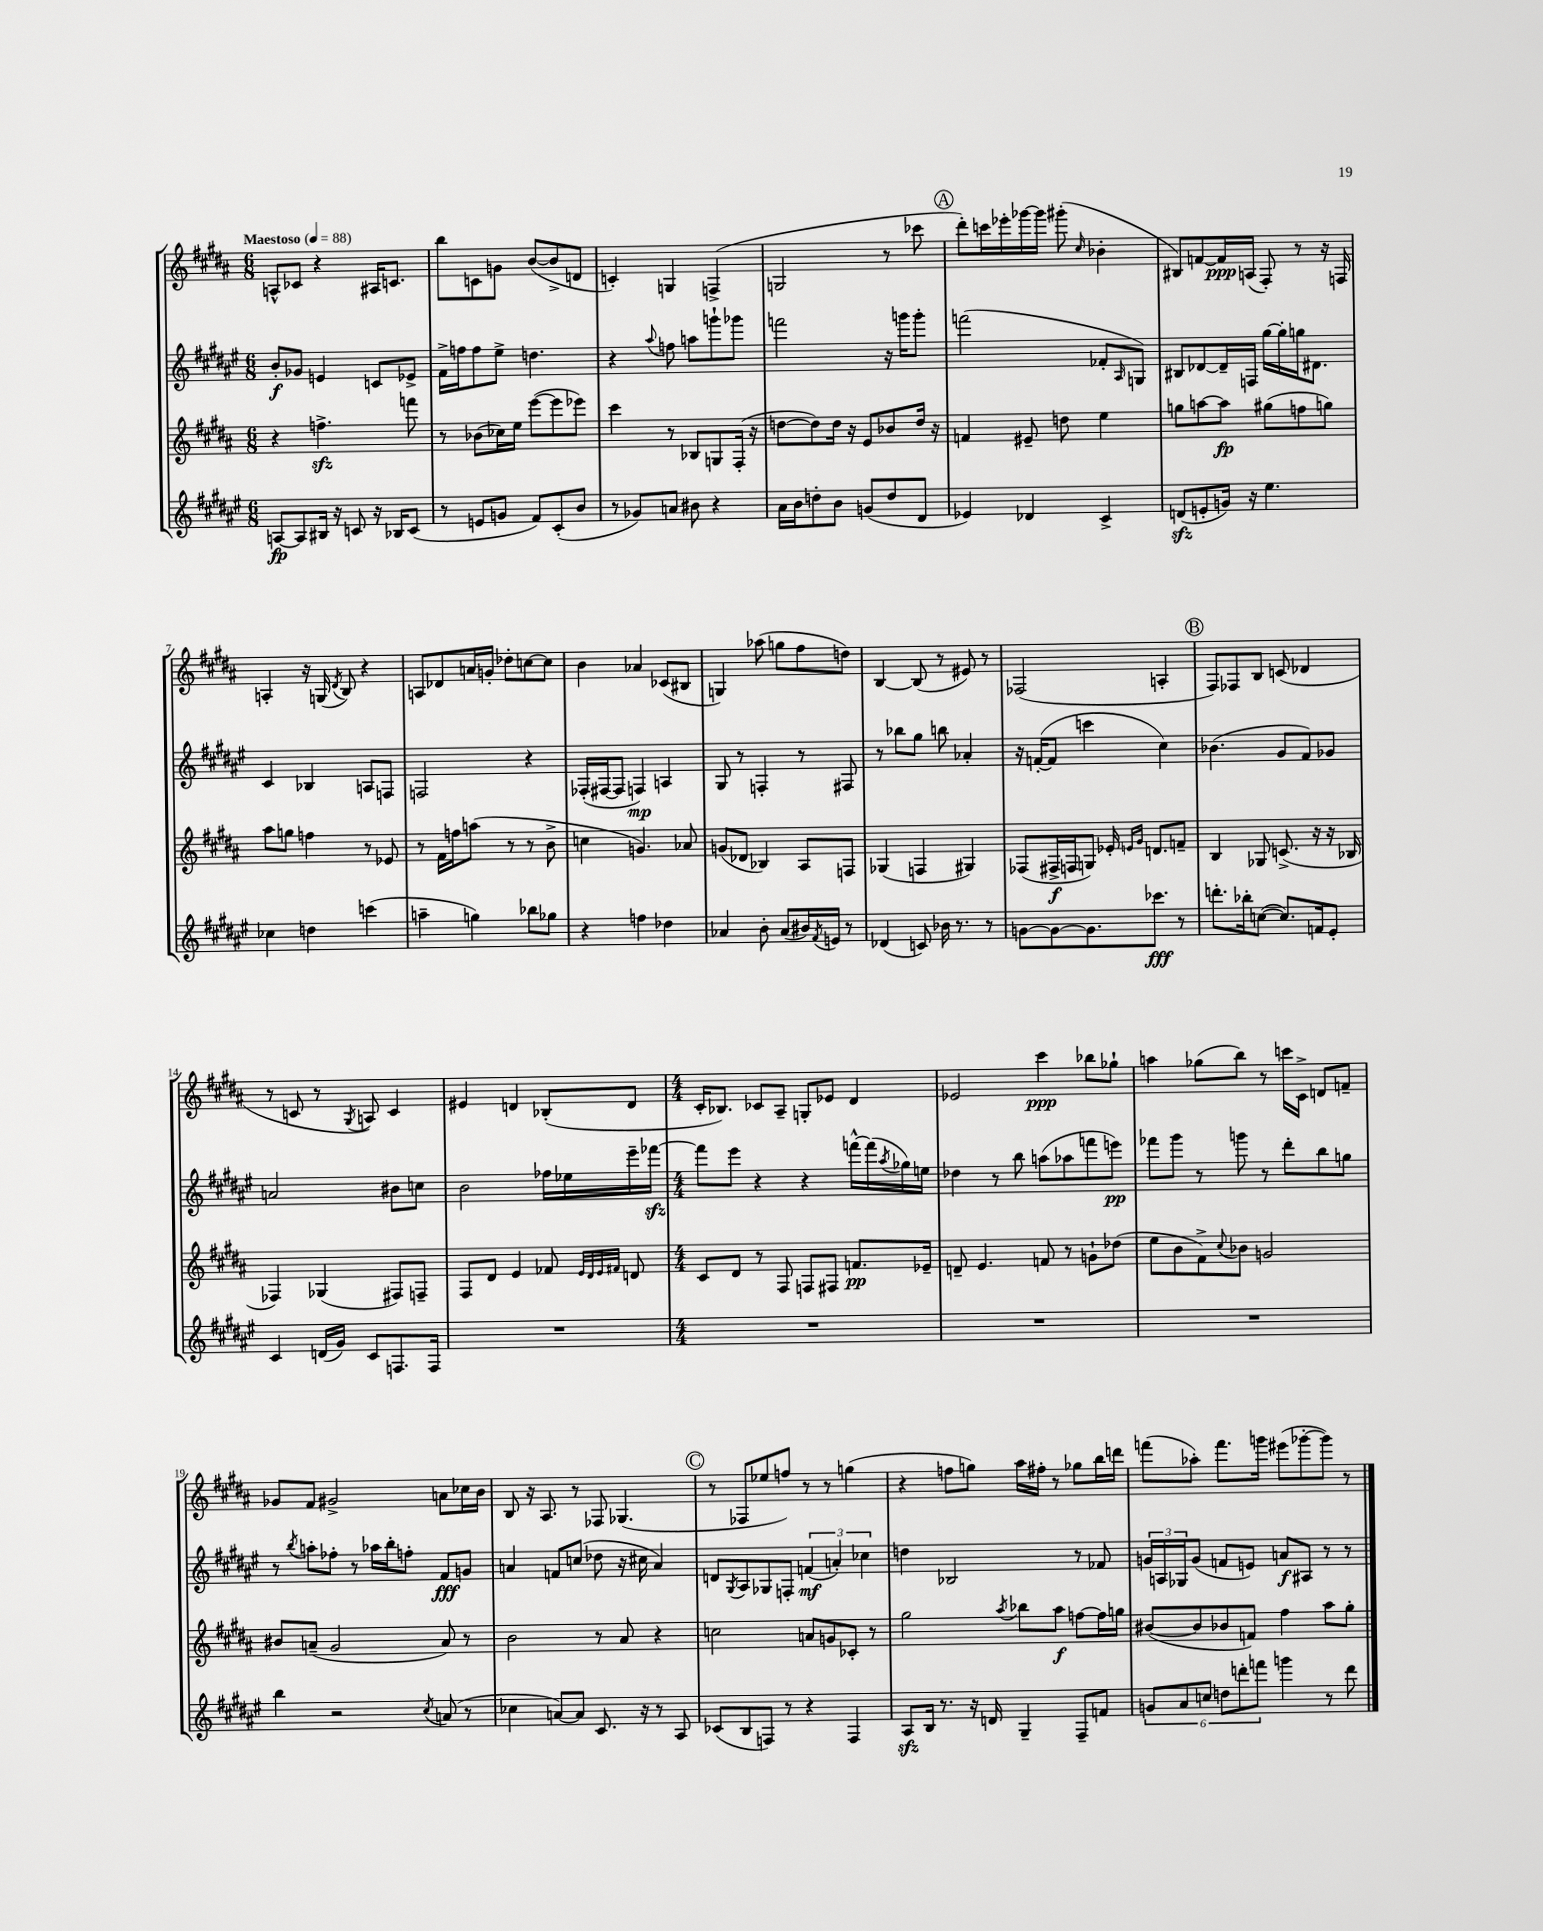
<<
\new StaffGroup <<
\new Staff = "s0" {
    \clef treble \key b \major \numericTimeSignature \time 6/8 \tempo "Maestoso" 4 = 88
    a8-^ ces'8 r4 ais16 c'8. |
    b''8 c'8 g'8 b'8~( b'8-> d'8 |
    c'4-.) g4 f4->( |
    g2 r8 ces'''8 |
    \mark \markup { \circle "A" } dis'''8-.) c'''16 ees'''16-. ges'''16~ ges'''16 gis'''8-.( \grace { cis''16 } bes'4-. |
    bis8) f'8~ f'16\ppp a16( fis8-.) r8 r16 f16 |
    a4-. r16 g16( \acciaccatura { dis'8 } b8) r4 |
    a8 des'8 a'16 g'16-. des''8-. c''8~ c''8 |
    b'4 aes'4 ces'8( bis8 |
    g4) aes''8( g''8 fis''8 d''8) |
    b4~ b8( r8 eis'8) r8 |
    fes2( a4-. |
    \mark \markup { \circle "B" } fis8) fes8 b8 c'8( des'4 |
    r8 c'8 r8 \acciaccatura { gis8 } a8) c'4 |
    eis'4 d'4 bes8-.( d'8 |
    \numericTimeSignature \time 4/4 cis'16-. bes8.) ces'8 ais8-- g8-. ees'8 dis'4 |
    ees'2 cis'''4\ppp bes''8 ges''8-! |
    a''4 ges''8( b''8) r8 c'''16 cis'16-> d'8 f'8-- |
    ges'8 fis'8 gis'2-> a'8 ces''16 b'16 |
    b8 r16 ais8. r8 fes8 ges4.( |
    \mark \markup { \circle "C" } r8 fes8 ees''8 f''8) r8 r8 g''4( |
    r4 f''8 g''8) ais''16 fis''16-. r8 ges''8 b''16 d'''16 |
    f'''8( aes''8-.) f'''8. g'''16 eis'''8( ges'''8~-. ges'''8) r8 \bar "|." |
}
\new Staff = "s1" {
    \clef treble \key fis \major \numericTimeSignature \time 6/8
    b'8-.\f ges'8 e'4 c'8 ees'8-> |
    fis'16-> f''16 f''8 eis''8-> d''4. |
    r4 \appoggiatura { ais''8 } f''8 a''8 g'''8-! ges'''8 |
    f'''2 r16 g'''16 g'''8-. |
    \mark \markup { \circle "A" } f'''2( fes'8-. \grace { ais16 } g8) |
    bis8 des'8~ des'16-- f16 gis''16~ gis''16-. g''16 dis'8. |
    cis'4 bes4 a8 f8 |
    f2 r4 |
    fes16-.( fis16~ fis8 f4\mp) a4 |
    gis8 r8 f4-. r8 fis8 |
    r8 bes''8 gis''8 b''8 aes'4-. |
    r16 f'16~-.( f'8 c'''4 cis''4) |
    \mark \markup { \circle "B" } bes'4.( gis'8 fis'8) ges'8 |
    a'2 bis'8 c''8 |
    b'2 fes''16 ees''16 eis'''16-- fes'''16~\sfz |
    \numericTimeSignature \time 4/4 fes'''8 eis'''8 r4 r4 f'''16~-^ f'''16( \acciaccatura { ais''8 } ges''16) e''16 |
    des''4 r8 b''8 a''8( aes''8 f'''8 e'''8\pp) |
    fes'''8 gis'''8 r8 g'''8 r8 dis'''8-. b''8 g''8 |
    r8 \acciaccatura { b''8 } a''8-. fes''8-. r8 aes''16 b''16-. f''8-. fis'8\fff g'8 |
    a'4 f'8 c''8( des''8 r16 cis''16 a'4) |
    \mark \markup { \circle "C" } d'8 \acciaccatura { gis8 } ais8 ges8 f8-. \tuplet 3/2 { f'4\mf( a'4-.) ces''4 } |
    d''4 bes2 r8 fes'8 |
    \tuplet 3/2 { g'16 a16 ges16 } g'8( f'8 e'8) a'8\f ais8 r8 r8 \bar "|." |
}
\new Staff = "s2" {
    \clef treble \key b \major \numericTimeSignature \time 6/8
    r4 f''4.->\sfz f'''8 |
    r8 bes'8( ces''16) e''16 e'''8~( e'''8 ees'''8) |
    cis'''4 r8 bes8 g8 fis16-.( r16 |
    d''8~ d''8) d''16 r16 e'8 bes'8 d''16 r16 |
    \mark \markup { \circle "A" } f'4 eis'8-- d''8 e''4 |
    g''8 a''8~ a''8\fp gis''8( f''8 g''8) |
    ais''8 g''8 f''4 r8 ees'8 |
    r8 fis'16 f''16 a''8( r8 r8 b'8-> |
    c''4 g'4.) aes'8 |
    g'8( des'8 bes4) ais8 f8 |
    ges4( f4 gis4) |
    fes8( fis16->\f f16 g8) ees'16-. \grace { e'16 gis'16 } d'8. f'8-- |
    \mark \markup { \circle "B" } b4 ges8 c'8.->( r16 r16 bes16 |
    fes4) ges4( fis8) f8-- |
    fis8 dis'8 e'4 fes'8 \grace { e'32 dis'32 e'32 fis'32 } d'8 |
    \numericTimeSignature \time 4/4 cis'8 dis'8 r8 fis8 f8 fis8 f'8.\pp ees'16-- |
    d'8-- e'4. f'8 r8 g'8-! des''8( |
    e''8 b'8 fis'8->) \appoggiatura { cis''8 } bes'8 g'2 |
    bis'8 a'8--( gis'2 a'8) r8 |
    b'2 r8 ais'8 r4 |
    \mark \markup { \circle "C" } c''2 a'8 g'8 ces'8-. r8 |
    gis''2 \acciaccatura { ais''8 } bes''8 ais''8\f f''8~ f''16 g''16 |
    bis'8~( bis'8 bes'8 f'8) fis''4 ais''8 gis''8-. \bar "|." |
}
\new Staff = "s3" {
    \clef treble \key fis \major \numericTimeSignature \time 6/8
    a8~\fp a8 bis16 r16 c'8 r16 bes16 c'8( |
    r8 e'8 g'8 fis'8) cis'8-.( b'8 |
    r8 ges'8) a'8 bis'8 r4 |
    ais'16 b'16 d''8-. b'8 g'8( d''8 dis'8 |
    \mark \markup { \circle "A" } ees'4) des'4 cis'4-> |
    d'8\sfz( e'8-. g'16) r16 eis''4. |
    ces''4 d''4 c'''4( |
    a''4-- g''4) bes''8 ges''8 |
    r4 f''4 des''4 |
    aes'4 b'8-. aes'8( bis'16) \acciaccatura { fis'8 } e'16 r8 |
    des'4( c'8) bes'16 r8. r8 |
    g'8~ g'8~ g'8. ces'''8.\fff r8 |
    \mark \markup { \circle "B" } d'''8.-. bes''16-. c''8~( c''8.) f'16 eis'8-. |
    cis'4 d'16( gis'16) cis'8 f8. f16 |
    R2. |
    \numericTimeSignature \time 4/4 R1 |
    R1 |
    R1 |
    b''4 r2 \acciaccatura { cis''8 } a'8( r8 |
    ces''4 a'8~) a'8 cis'8. r16 r8 ais8 |
    \mark \markup { \circle "C" } ces'8( b8 f8) r8 r4 f4 |
    ais8\sfz b16 r8. r16 d'16 gis4-- fis8-- f'8 |
    \tuplet 6/4 { g'8 ais'8 c''8 d''8 d'''8-. f'''8 } g'''4 r8 d'''8 \bar "|." |
}
>>
>>
